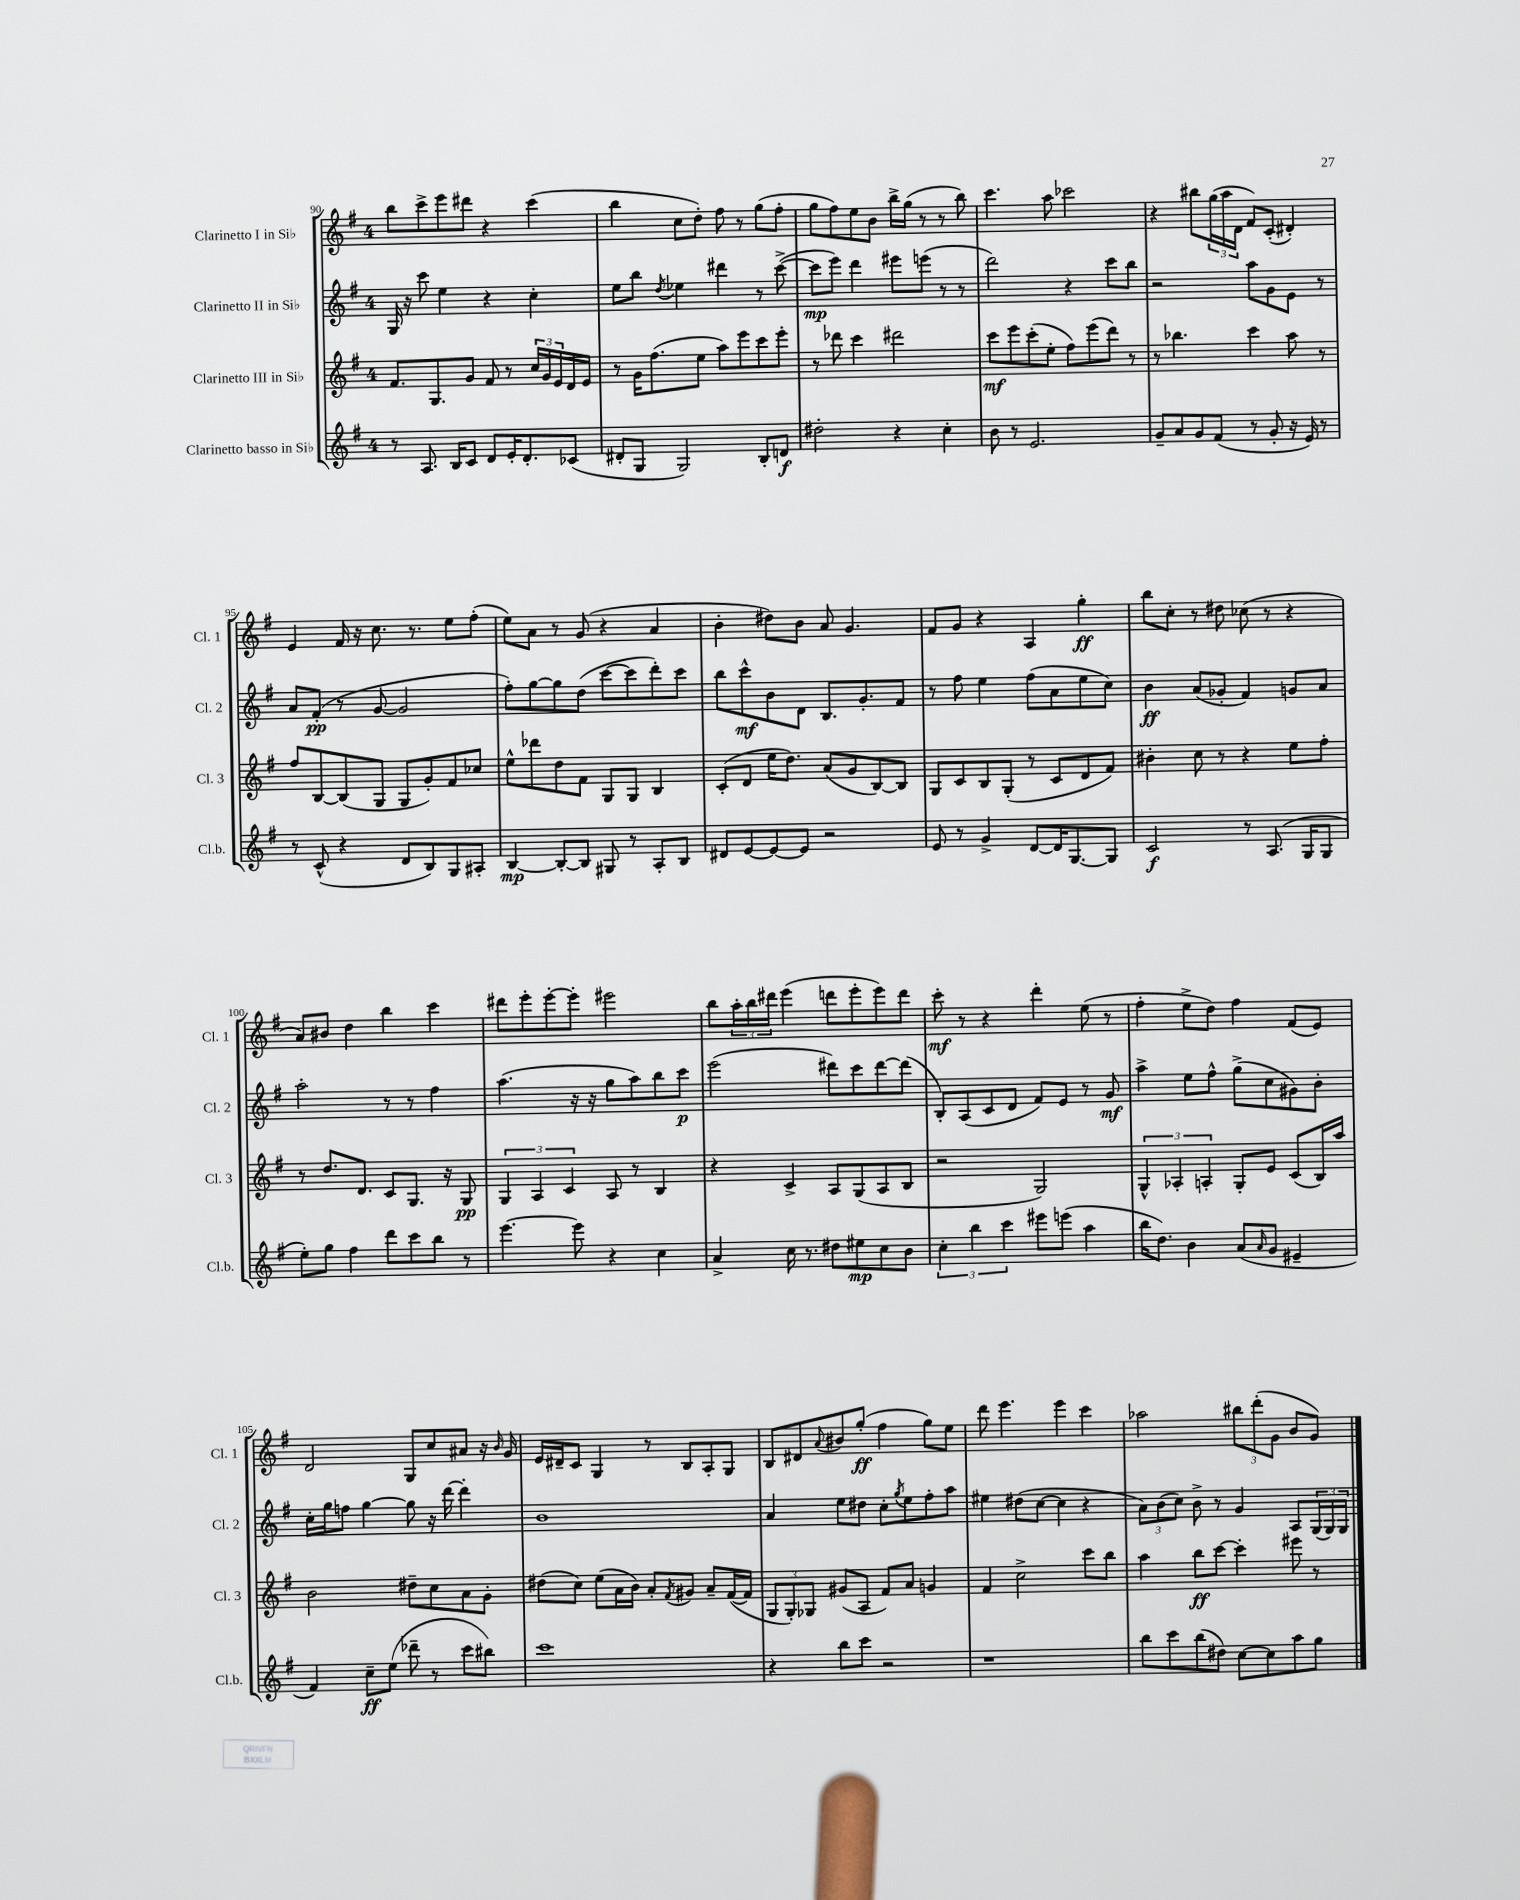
<<
\new StaffGroup <<
\new Staff = "s0" \with { instrumentName = "Clarinetto I in Sib" shortInstrumentName = "Cl. 1" } {
    \clef treble \key g \major \once \override Staff.TimeSignature.style = #'single-digit \time 4/4
    b''8 c'''8-> e'''8 dis'''8 r4 c'''4( |
    b''4 c''8 d''8-.) fis''8 r8 g''8( fis''8-. |
    g''8 fis''8) e''8 b'8 b''16-> g''16( r8 r8 b''8) |
    c'''4. a''8 ces'''2 |
    r4 bis''8 \tuplet 3/2 { g''16( a''16 d'16 } fis'8) c'8-.( dis'4-.) |
    e'4 fis'16 r16 c''8. r8. e''8 fis''8-.( |
    e''8) a'8 r8 g'8( r4 a'4 |
    b'4-. dis''8) b'8 a'8 g'4. |
    fis'8 g'8 r4 a4 g''4-.\ff |
    b''8 c''8-. r8 dis''8 ces''8( r8 r4 |
    a'8) bis'8 d''4 b''4 c'''4 |
    dis'''8 e'''8-. e'''8~-. e'''8-. eis'''2 |
    b''8 \tuplet 3/2 { a''16-. b''16 dis'''16 } e'''4( d'''8 e'''8-. e'''8) d'''8 |
    c'''8-.\mf r8 r4 d'''4-. e''8( r8 |
    fis''4-. e''8-> d''8) fis''4 fis'8( e'8) |
    d'2 g8 c''8 ais'8 r16 \grace { b'16 } g'16 |
    e'16 dis'16-- c'8 g4 r8 b8 a8-. g8 |
    b8 dis'8 \appoggiatura { a'8 } bis'8 g''8-.\ff( fis''4 g''8) e''8 |
    d'''8 e'''4. e'''4 c'''4 |
    aes''2 \tuplet 3/2 { bis''8 d'''8-.( g'8 } b'8 g'8) \bar "|." |
}
\new Staff = "s1" \with { instrumentName = "Clarinetto II in Sib" shortInstrumentName = "Cl. 2" } {
    \clef treble \key g \major \once \override Staff.TimeSignature.style = #'single-digit \time 4/4
    g16 r16 c'''8 e''4 r4 c''4-. |
    e''8 b''8 \acciaccatura { d''8 } ees''4 dis'''4 r8 c'''8~->( |
    c'''8\mp e'''8) d'''4 eis'''8 e'''8( r8 r8 |
    d'''2) r4 c'''8 b''8 |
    r2 a''8 g'8 e'8 r8 |
    a'8 fis'8-.\pp( r8 g'8~ g'2 |
    fis''8-.) g''8~ g''8 d''8( c'''8~ c'''8 d'''8-.) c'''8 |
    b''8 c'''8-^\mf b'8 d'8 b8. g'8.-. fis'8 |
    r8 fis''8 e''4 fis''8( a'8 e''8 c''8) |
    b'4\ff a'8( ges'8-. fis'4) g'8 a'8 |
    a''2-. r8 r8 fis''4 |
    a''4.( r16 r16 g''8 a''8) b''8 c'''8\p |
    e'''2( dis'''8) c'''8 dis'''8~ dis'''8( |
    b8-.) a8( c'8 d'8 fis'8) e'8 r8 g'8\mf |
    a''4-> e''8 fis''8-^ g''8->( c''8 gis'8) b'8-. |
    c''16-. g''16 f''8 g''4~ g''8 r16 d'''16~ d'''4-. |
    b'1 |
    a'4 e''8 dis''8 c''8-. \acciaccatura { g''8 } e''8 fis''8-. a''8 |
    eis''4 dis''8( c''8~ c''4 r4 |
    \tuplet 3/2 { a'8) b'8( c''8) } b'8-> r8 g'4 a8 \tuplet 3/2 { g16( g16) g16 } \bar "|." |
}
\new Staff = "s2" \with { instrumentName = "Clarinetto III in Sib" shortInstrumentName = "Cl. 3" } {
    \clef treble \key g \major \once \override Staff.TimeSignature.style = #'single-digit \time 4/4
    fis'8. g8. g'8 fis'8 r8 \tuplet 3/2 { c''16 g'16 e'16 } d'16 e'16 |
    r8 g'16 fis''8.( e''8 a''8) e'''8 c'''8 e'''8-. |
    r8 des'''8 c'''4 dis'''2 |
    c'''8\mf e'''8 c'''8-.( e''8-. fis''8) e'''8( d'''8) r8 |
    r8 bes''4. c'''4 a''8 r8 |
    fis''8 b8~ b8( g8 g8 g'8-.) fis'8 ces''8 |
    e''8-^ des'''8 d''8 fis'8 g8 g8 b4 |
    c'8-.( d'8 e''16 d''8.) a'8( g'8 b8~) b8 |
    g8 c'8 b8 g8-.( r8 c'8 d'8 fis'8) |
    bis'4-. c''8 r8 r4 e''8 fis''8-. |
    r8 d''8. d'8. c'8 g8. r16 g8\pp |
    \tuplet 3/2 { g4 a4 c'4 } a8 r8 b4 |
    r4 c'4-> a8 g8( a8 b8 |
    r2 g2) |
    \tuplet 3/2 { g4-^ aes4-. a4-. } g8-. e'8 c'8( b16) a''16 |
    b'2 dis''8-- c''8 a'8 g'8-. |
    dis''8( c''8) e''8( a'16 b'16) a'8-. \acciaccatura { fis'8 } gis'8 a'8-- fis'16~( fis'16 |
    \tuplet 3/2 { g8 g8-.) ges8 } gis'8( a8 fis'8) a'8 g'4 |
    fis'4 c''2-> c'''8 b''8 |
    a''4 b''8\ff c'''8~ c'''4-. eis'''8 r8 \bar "|." |
}
\new Staff = "s3" \with { instrumentName = "Clarinetto basso in Sib" shortInstrumentName = "Cl.b." } {
    \clef treble \key g \major \once \override Staff.TimeSignature.style = #'single-digit \time 4/4
    r8 a8. b16 c'8 d'8 e'16-. d'8.-. ces'8( |
    dis'8-. g8 g2) b8-. d'8\f |
    dis''2-. r4 c''4-. |
    b'8 r8 e'2. |
    g'8-- a'8 g'8 fis'8( r8 g'8-. r16 e'16) r8 |
    r8 c'8-^( r4 d'8 b8) g8 ais8-. |
    b4~\mp b8~-. b8 gis8 r8 a8-. b8 |
    dis'8 e'8~ e'8~ e'8 r2 |
    e'8 r8 g'4-> d'8~ d'16 g8.~ g8 |
    c'2\f r8 a8.( g16 g8 |
    e''8-.) g''8 fis''4 d'''8 c'''8 b''8 r8 |
    e'''4.~ e'''8 r4 c''4 |
    a'4-> c''16 r8. dis''8 eis''8\mp c''8 b'8 |
    \tuplet 3/2 { c''4-. b''4 c'''4 } eis'''8 e'''8( a''4 |
    b''16 d''8.) b'4 a'8( \grace { a'16 } g'8 eis'4-- |
    fis'4) c''8--\ff e''8( des'''8-- r8 c'''8 bis''8) |
    c'''1 |
    r4 b''8 c'''8 r2 |
    r1 |
    b''8 c'''8 b''8( dis''8) c''8~ c''8 a''8 g''8 \bar "|." |
}
>>
>>
\layout { \context { \Score currentBarNumber = #90 } }
